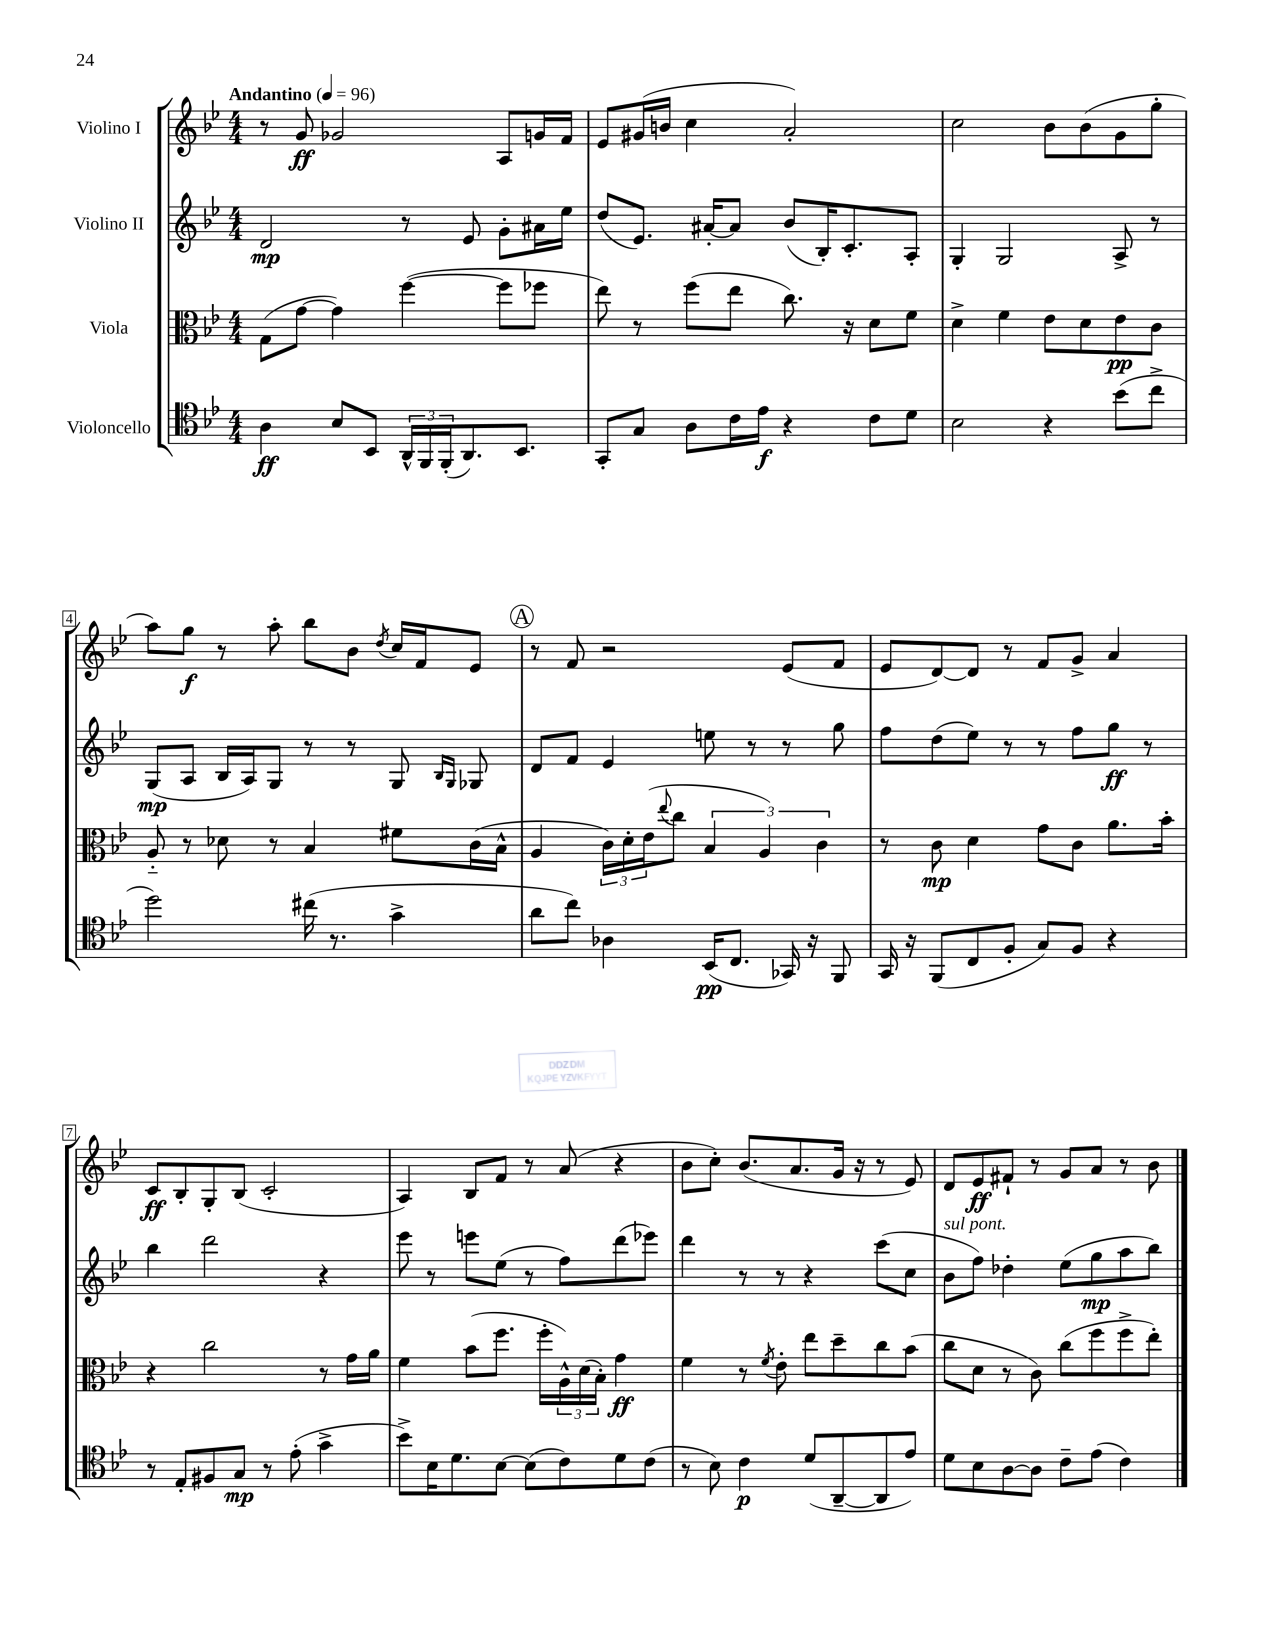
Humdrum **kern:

**kern	**kern	**kern	**kern
*staff4	*staff3	*staff2	*staff1
*clefC4	*clefC3	*clefG2	*clefG2
*k[b-e-]	*k[b-e-]	*k[b-e-]	*k[b-e-]
*M4/4	*M4/4	*M4/4	*M4/4
*MM96	*MM96	*MM96	*MM96
4A\	(8G\L	2d/	8r
.	[8g\J	.	8g/
8B-/L	4g\])	.	2g-/
8BB-/J	.	.	.
24AA^^/LL	([4ff\	8r	.
24FF/	.	.	.
(24FF'/J	.	.	.
8.AA/)	.	8e-/	.
.	8ff\]L	8g'\L	8A/L
8.BB-/J	.	.	.
.	8ff-\J	16a#\L	16g/L
.	.	16ee-\JJ	16f/JJ
=	=	=	=
8GG'/L	8ee-\)	(8dd/L	8e-/L
8G/J	8r	8.e-/J)	(16g#/L
.	.	.	16b/JJ
8A\L	(8ff\L	.	4cc\
.	.	[16a#'/LK	.
16c\L	8ee-\J	8a#/]J	.
16e-\JJ	.	.	.
4r	8.cc\)	(8b-/L	2a'/)
.	.	16B-'/K)	.
.	16r	8.c'/	.
8c\L	8d\L	.	.
8d\J	8f\J	8A'/J	.
=	=	=	=
2B-\	4d^\	4G'/	2cc\
.	4f\	2G/	.
4r	8e-\L	.	8b-\L
.	8d\	.	(8b-\
(8b-\L	8e-\	8A^/	8g\
8cc^\J	8c\J	8r	8gg'\J
=	=	=	=
2dd\)	8A'~/	(8G/L	8aa\L)
.	8r	8A/J	8gg\J
.	8d-\	16B-/LL	8r
.	.	16A/J)	.
.	8r	8G/J	8aa'\
(16cc#\	4B-/	8r	8bb-\L
8.r	.	.	.
.	.	8r	8b-\J
.	.	.	8qdd/
4g^\	8f#\L	8G/	16cc/LL
.	.	.	16f/J
.	.	16qqB-/LL	.
.	.	16qqG/JJ	.
.	(16c\L	8G-/	8e-/J
.	16B-^^\JJ	.	.
=	=	=	=
8a\L	4A/	8d/L	8r
8cc\J)	.	8f/J	8f/
4A-\	24c\LL)	4e-/	2r
.	24d'\	.	.
.	(24e-\J	.	.
.	8qqee-/	.	.
.	8cc\J	.	.
(16BB-/LK	6B-/	8ee\	.
8.C/J	.	.	.
.	.	8r	.
.	6A/)	.	.
16GG-/)	.	8r	(8e-/L
16r	.	.	.
.	6c\	.	.
8FF/	.	8gg\	8f/J
=	=	=	=
16GG/	8r	8ff\L	8e-/L
16r	.	.	.
(8FF/L	8c\	(8dd\	[8d/)
8C/	4d\	8ee-\J)	8d/]J
8F'/J	.	8r	8r
8G/L)	8g\L	8r	8f/L
8F/J	8c\J	8ff\L	8g^/J
4r	8.a\L	8gg\J	4a/
.	.	8r	.
.	16b-'\Jk	.	.
=	=	=	=
8r	4r	4bb-\	8c/L
8E-'/L	.	.	8B-'/
8F#/	2cc\	2ddd\	8G'/
8G/J	.	.	(8B-/J
8r	.	.	2c'/
(8e-'\	.	.	.
4g^\	8r	4r	.
.	16g\LL	.	.
.	16a\JJ	.	.
=	=	=	=
8b-^\L)	4f\	8eee-\	4A/)
16B-\K	.	8r	.
8.d\	.	.	.
.	(8b-\L	8eee\L	8B-/L
[8B-\J	8.ff\J	(8ee-\J	8f/J
(8B-\]L	.	8r	8r
.	16ff'\LL	.	.
8c\)	24A^^\)	8ff\L)	(8a/
.	(24d\	.	.
.	24B-'\JJ)	.	.
8d\	4g\	(8ddd\	4r
(8c\J	.	8eee-\J)	.
=	=	=	=
8r	4f\	4ddd\	8b-\L
8B-\)	.	.	8cc'\J)
4c\	8r	8r	(8.b-/L
.	8qf/	.	.
.	8e-'\	8r	.
.	.	.	8.a/
(8d/L	8ee-\L	4r	.
[8AA~/	8dd~\	.	16g/Jk
.	.	.	16r
8AA/]	8cc\	(8ccc\L	8r
8e-/J)	(8b-\J	8cc\J	8e-/)
=	=	=	=
8d\L	8cc\L	8b-\L	8d/L
8B-\	8d\J	8ff\J)	8e-/
[8A\	8r	4dd-'\	8f#`/J
8A\]J	8c\)	.	8r
8c~\L	(8cc\L	(8ee-\L	8g/L
(8e-\J	8ff\	8gg\	8a/J
4c\)	8ff^\	8aa\	8r
.	8ee-'\J)	8bb-\J)	8b-\
==	==	==	==
*-	*-	*-	*-
